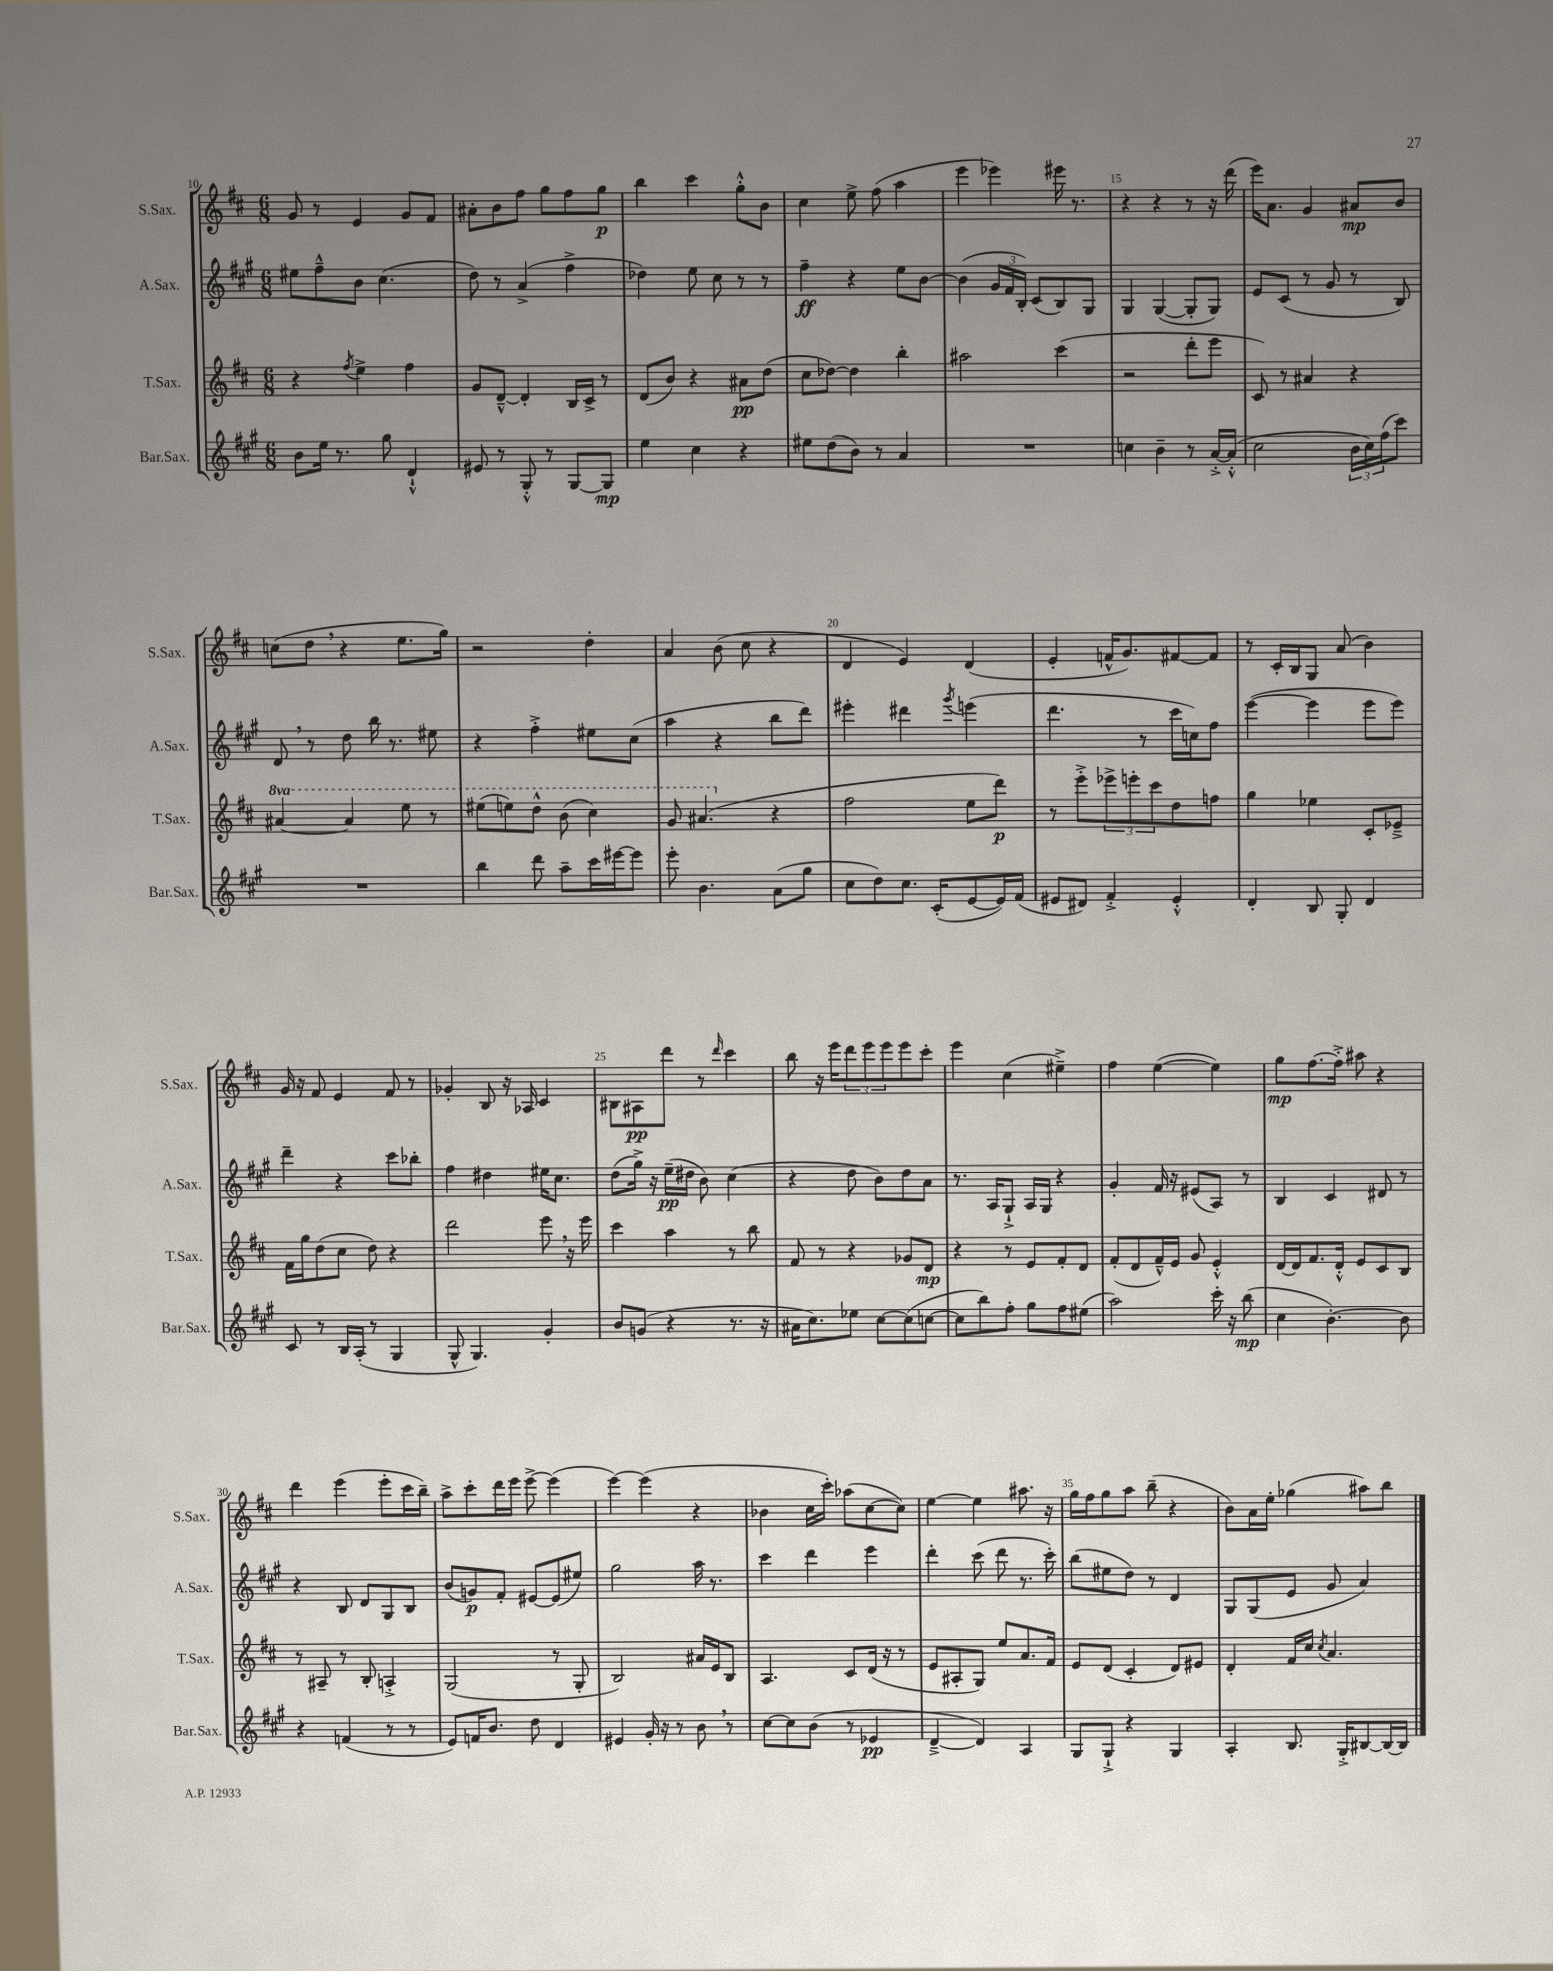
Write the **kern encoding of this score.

**kern	**kern	**kern	**kern
*staff4	*staff3	*staff2	*staff1
*clefG2	*clefG2	*clefG2	*clefG2
*k[f#c#g#]	*k[f#c#]	*k[f#c#g#]	*k[f#c#]
*M6/8	*M6/8	*M6/8	*M6/8
8b\L	4r	8ee#\L	8g/
16ee\Jk	.	8ff#~^^\	8r
8.r	.	.	.
.	8qff#/	.	.
.	4ee^\	8b\J	4e/
8gg#\	.	(4.cc#\	.
4d`^^/	4ff#\	.	8g/L
.	.	.	8f#/J
=	=	=	=
8e#/	8g/L	8dd\)	8a#'\L
8r	[8d~^^/J	8r	8b\
8G#'^^/	4d'/]	(4a^/	8ff#\J
8r	.	.	8gg\L
[8G#/L	16B/LL	4ff#^\	8ff#\
.	16c#^/JJ	.	.
8G#/]J	8r	.	8gg\J
=	=	=	=
4ee\	(8d/L	4dd-\)	4bb\
.	8b/J)	.	.
4cc#\	4r	8ee\	4ccc#\
.	.	8cc#\	.
4r	8a#\L	8r	8gg'^^\L
.	(8dd\J	8r	8b\J
=	=	=	=
8ee#\L	8cc#\L	4ff#~\	4cc#\
(8dd\	[8dd-\J)	.	.
8b\J)	4dd-\]	4r	8ee^\
8r	.	.	(8ff#\
4a/	4bb'\	8ee\L	4aa\
.	.	[8b\J	.
=	=	=	=
2.r	2aa#\	(4b\]	4eee\
.	.	24g#/LL	4eee-\)
.	.	24f#/	.
.	.	24B'/JJ)	.
.	.	(8c#/L	.
.	(4ccc#\	8B/)	16eee#\
.	.	.	8.r
.	.	8G#/J	.
=	=	=	=
4cc\	2r	4G#/	4r
4b~\	.	([4G#/	4r
8r	8ddd'\L	8G#'/]L	8r
[16a'^/LL	8eee\J	8G#/J)	16r
(16a'^^/]JJ	.	.	(16ddd\
=	=	=	=
2cc#\	8c#/)	8e/L	16eee\LK)
.	.	.	8.a\J
.	8r	(8c#/J	.
.	4a#/	8r	4g/
.	.	8g#/	.
24b\LL	4r	8r	8a#/L
24cc#\)	.	.	.
(24ff#\J	.	.	.
8ccc#\J)	.	8B/)	8b/J
=	=	=	=
2.r	[4aa#/	8d/	(8cc\L
.	.	8r	8dd\J
.	4aa#/]	8dd\	4r
.	.	16bb\	.
.	.	8.r	.
.	8eee\	.	8.ee\L
.	8r	8ee#\	.
.	.	.	16gg\Jk)
=	=	=	=
4bb\	(8eee#\L	4r	2r
.	8eee\)	.	.
8ddd\	8ddd^^\J	4ff#'^\	.
8aa~\L	(8bb\	.	.
16ccc#\L	4ccc#\)	8ee#\L	4dd'\
[16eee#\J	.	.	.
8eee#\]J	.	(8cc#\J	.
=	=	=	=
8eee'\	8gg/	4aa\	4a/
4.b\	(4.aa#/	.	.
.	.	4r	(8b\
.	.	.	8cc#\
(8a\L	4r	8bb\L	4r
8gg#\J	.	8ddd\J)	.
=	=	=	=
8cc#\L	2ff#\	4eee#'\	4d/
8dd\)	.	.	.
8.cc#\J	.	4ddd#\	4e/)
(16c#'/LK	.	.	.
.	.	8qggg#/	.
[8e/	8ee\L	(4eee\	(4d/
16e/]L)	8ddd\J)	.	.
(16f#/JJ	.	.	.
=	=	=	=
8e#/L	8r	4.ddd\	4e'/
8d#/J)	8eee'^\L	.	.
4f#'^/	12eee-^\	.	16f^^/LK
.	.	.	8.g/)
.	12eee'\	.	.
.	.	8r	.
.	12ccc#\	.	.
4e#'^^/	8dd\	16ccc#\LL	[8f#/
.	.	16cc\J)	.
.	8ff\J	8ff#\J	8f#/]J
=	=	=	=
4d'/	4gg\	([4eee\	8r
.	.	.	16c#'/LL
.	.	.	16B/J
8B/	4ee-\	4eee\]	8G/J
8G#'/	.	.	(8a/
4d/	8c#'/L	8eee\L	4b\)
.	8e-~^/J	8eee\J)	.
=	=	=	=
8c#/	16f#\LL	4ddd~\	16g/
.	16gg\J	.	16r
8r	(8dd\	.	8f#/
16B/LL	8cc#\J	4r	4e/
(16A'/JJ	.	.	.
8r	8dd\)	.	.
4G#/	4r	8ccc#\L	8f#/
.	.	8bb-'\J	8r
=	=	=	=
8G#^^/	2ddd\	4ff#\	4g-'/
4.G#/)	.	.	.
.	.	4dd#\	8B/
.	.	.	16r
.	.	.	16A-/
4g#'/	8eee\	16ee#\LK	4c#/
.	.	8.cc#\J	.
.	16r	.	.
.	16eee\	.	.
=	=	=	=
8b/L	4ccc#\	(8dd\L	8B#\L
(8g/J	.	16gg#^\Jk)	8A#\
.	.	16r	.
4r	4aa\	(16ee~\LL	8ddd\J
.	.	16dd#\JJ	.
.	.	8b\)	8r
.	.	.	16qqddd/
8.r	8r	(4cc#\	4ccc#\
.	8bb\	.	.
16r	.	.	.
=	=	=	=
16a#\LK	8f#/	4r	8bb\
8.cc#\)	.	.	.
.	8r	.	16r
.	.	.	16eee\LK
8ee-\J	4r	8dd\	12ddd\
.	.	.	12eee\
[8cc#\L	.	8b\L)	.
.	.	.	12eee\
(8cc#\]	8g-/L	8dd\	8eee\
[8cc\J	8d/J	8a\J	8ccc#'\J
=	=	=	=
8cc\]L	4r	8.r	4eee\
8bb\)	.	.	.
.	.	16A/LK	.
8ff#'\J	8r	8G#`^/J	(4cc#\
8gg#\L	8e/L	16A/LL	.
.	.	16G#/JJ	.
8ff#\	8f#'/	4r	4ee#~^\)
(8ee#\J	8d/J	.	.
=	=	=	=
2aa\)	(8f#'/L	4g#'/	4ff#\
.	8d/	.	.
.	16f#~^^/L)	16f#/	([4ee\
.	16e/JJ	16r	.
.	8g/	(8e#/L	.
16ccc#'\	4e'^^/	8A/J)	4ee\])
16r	.	.	.
(8bb\	.	8r	.
=	=	=	=
4cc#\	[16d/LL	4B/	8gg\L
.	16d/]J	.	.
.	8.f#/	.	[8.ff#\
[4.b'\)	.	4c#/	.
.	16d'^^/Jk	.	16ff#'^\]Jk
.	8e/L	.	8aa#\
.	8c#/	8d#/	4r
8b\]	8B/J	8r	.
=	=	=	=
4r	8r	4r	4ddd\
.	8A#~/	.	.
(4f/	8r	8B/	(4eee\
.	8B'/	8d/L	.
8r	4A'^/	8G#/	8eee'\L
8r	.	8B/J	16ccc#\L
.	.	.	16bb~\JJ)
=	=	=	=
8e/L)	(2G/	(8b/L	8aa^\L
16f/K	.	8g/)	8ccc#'\
8.b/J	.	.	.
.	.	8f#'/J	16ddd\L
.	.	.	16eee\JJ
8dd\	.	[8e#/L	[8eee^\
4d/	8r	(8e#/]	(4eee\]
.	8G'/	8ee#/J)	.
=	=	=	=
4e#/	2B/)	2gg#\	[4eee\)
16g#'/	.	.	(4eee\]
16r	.	.	.
8r	.	.	.
8b\	16a#/LL	16aa\	4r
.	16e/J	8.r	.
8r	8B/J	.	.
=	=	=	=
[8cc#\L	4.A/	4ccc#\	4b-\
8cc#\]	.	.	.
(8b\J	.	4ddd\	16cc#\LL
.	.	.	16ccc#'\JJ)
8r	8c#/L	.	(8aa-\L
4e-/	(16d/Jk	4eee\	[8cc#\
.	16r	.	.
.	8r	.	8cc#\]J)
=	=	=	=
[4d~^/	8e/L	4ddd'\	[4ee\
.	8A#'/	.	.
4d/])	8G/J)	(8ccc#\	4ee\]
.	8ee/L	8ddd\	.
4A/	8.a/	8.r	8.aa#\
.	16f#/Jk	16ccc#'\)	16r
=	=	=	=
8G#/L	8e/L	(8bb\L	16gg\LL
.	.	.	16ff#\J
8G#`^/J	(8d/J	8ee#\	8gg\
4r	4c#'/	8dd\J)	8aa\J
.	.	8r	(8bb~\
4G#/	8d/L)	4d/	4r
.	8e#/J	.	.
=	=	=	=
4A'/	4d'/	8G#/L	8b\L)
.	.	(8G#/	16a\L
.	.	.	16ee'\JJ
8.B/	16f#/LL	8e/J	(4gg-\
.	16cc#/JJ	.	.
.	8qcc#/	.	.
.	4.a/	8g#/	.
16G#'^/LK	.	.	.
[8B#/	.	4a/)	8aa#\L)
16B#/_L	.	.	8bb\J
16B#/]JJ	.	.	.
==	==	==	==
*-	*-	*-	*-
